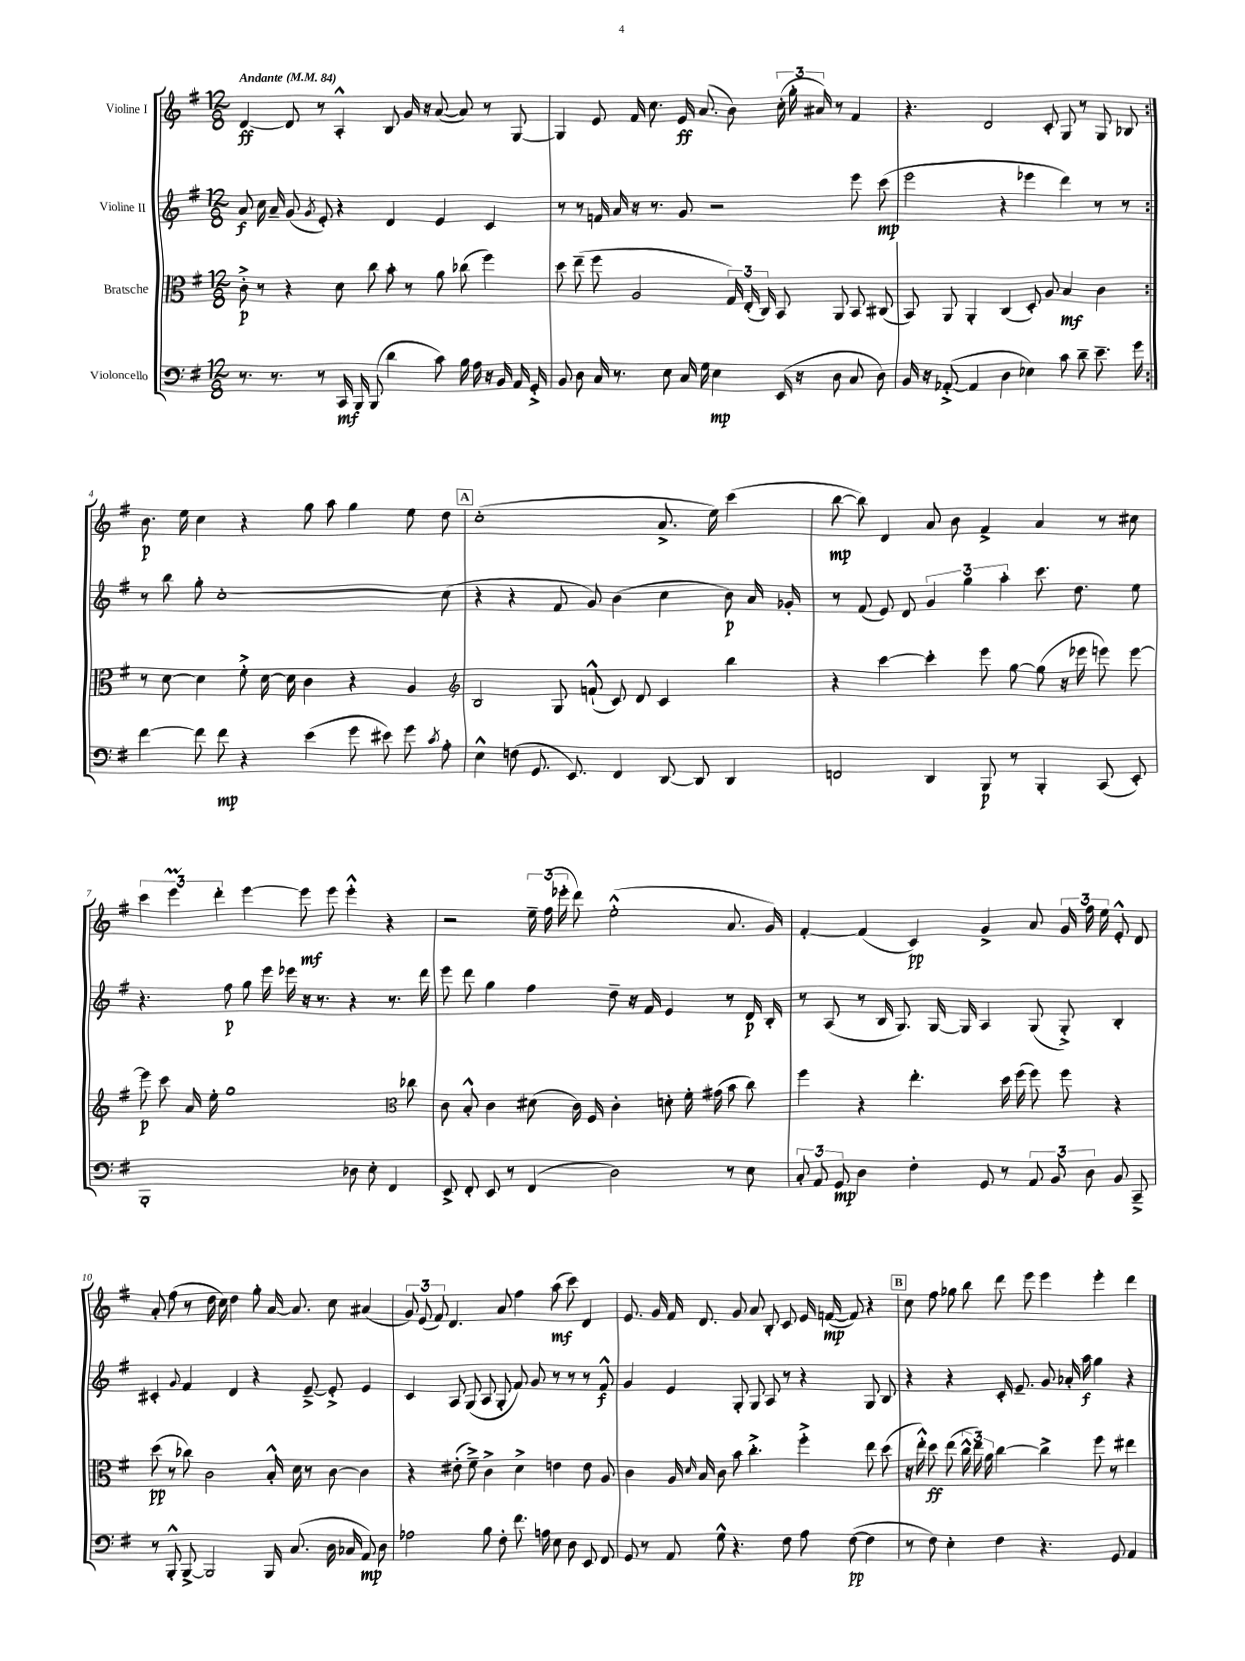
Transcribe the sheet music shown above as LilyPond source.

<<
\new StaffGroup <<
\new Staff = "s0" \with { instrumentName = "Violine I" } {
    \clef treble \key g \major \numericTimeSignature \time 12/8 \tempo "Andante" 4 = 84
    \autoBeamOff \repeat volta 2 { d'4~\ff d'8 r8 a4-.-^ b8 g'16 r16 a'8~( a'8) r8 g8~ |
    g4 e'8 fis'16 c''8. e'16\ff a'8.( b'8) \tuplet 3/2 { c''16-.( g''16-. ais'16) } r8 fis'4 |
    r4. d'2 c'8-. g8 r8 g8 bes8 | }
    b'8.\p e''16 c''4 r4 g''8 a''8 g''4 e''8 d''8 |
    \mark \markup { \box "A" } c''1-.( a'8.-> e''16) c'''4( |
    b''8~\mp b''8) d'4 a'8 b'8 fis'4-> a'4 r8 cis''8 |
    \tuplet 3/2 { c'''4 e'''4\prall d'''4-. } e'''4~ e'''8\mf e'''8 e'''4-.-^ r4 |
    r2 \tuplet 3/2 { e''16-- fis''16( ees'''16-. } d'''8) e''2-.-^( a'8. g'16) |
    fis'4~-. fis'4( c'4\pp) g'4-> a'8 \tuplet 3/2 { g'16 fis''16 e''16 } e'8-.-^ d'8 |
    a'8-. fis''8( r8 d''16 c''16) d''4 g''8-. a'16~ a'8. c''8 ais'4( |
    \tuplet 3/2 { g'8) e'8( fis'8) } d'4. a'8 fis''4 a''8\mf( c'''8) d'4 |
    e'8. g'16 fis'16 d'8. g'8 a'8 b8-. c'8 e'16 f'16~\mp( f'8) r4 |
    \mark \markup { \box "B" } c''8 fis''8 ges''8 b''8 d'''8 e'''8 e'''4 e'''4-. d'''4 \bar "|." |
}
\new Staff = "s1" \with { instrumentName = "Violine II" } {
    \clef treble \key g \major \numericTimeSignature \time 12/8
    \autoBeamOff \repeat volta 2 { a'8\f c''16 a'16-- g'8( \acciaccatura { g'8 } e'8-.) r4 d'4 e'4 c'4 |
    r8 r8 f'16 a'16 r16 r8. g'8 r2 e'''8 c'''8\mp( |
    e'''2 r4 ees'''4 d'''4) r8 r8 | }
    r8 b''8 g''8-. c''1~-. c''8( |
    \mark \markup { \box "A" } r4 r4 fis'8 g'8) b'4( c''4 b'8\p) a'16 ges'16-. |
    r8 fis'8( e'8) d'8 \tuplet 3/2 { g'4 g''4 a''4-. } c'''8. d''8. e''8 |
    r4. fis''8\p g''8 e'''16 ees'''16 r16 r8. r4 r8. d'''16 |
    e'''8 d'''8 g''4 fis''4 d''8-- r16 fis'16 e'4 r8 d'16\p b16-. |
    r8 a8( r8 b16 g8.) g16~ g16 a4 g8( g8-.->) b4-. |
    cis'4-. \appoggiatura { g'8 } fis'4 d'4 r4 e'8~---> e'8-.-> e'4 |
    c'4 a8 g8( a8 g8-. fis'8) g'8 r8 r8 r8 fis'8-^\f |
    g'4 e'4 g8-. g8 a8 r8 r4 g8 b8 |
    \mark \markup { \box "B" } r4 r4 c'16-. e'8.-- g'8 aes'16-. a''16\f g''4 r4 \bar "|." |
}
\new Staff = "s2" \with { instrumentName = "Bratsche" } {
    \clef alto \key g \major \numericTimeSignature \time 12/8
    \autoBeamOff \repeat volta 2 { c'8-.->\p r8 r4 d'8 c''8 b'8-. r8 a'8 ces''8( fis''4) |
    d''8 e''8--( fis''8 a2 \tuplet 3/2 { g16) e16-.( c16) } b,8 a,8 b,8 cis8( |
    b,8) a,8 a,4-. c4( d8-.) a8 b4\mf c'4 | }
    r8 d'8~ d'4 fis'8-.-> d'16~ d'16 c'4 r4 a4 |
    \mark \markup { \box "A" } \clef treble b2 g8 f'8-!-^( c'8) d'8 c'4 b''4 |
    r4 c'''4~ c'''4-. e'''8 g''8~ g''8( r16 ees'''16 e'''8) e'''8~ |
    e'''8\p c'''8 a'16 e''16-. g''1 \clef alto ces''8 |
    c'8 b8-.-^ c'4 dis'8( c'16) fis16 c'4-. d'8-. fis'16-. gis'16( b'8 c''8) |
    fis''4 r4 e''4.-. d''16 fis''16( fis''8) fis''8 r4 |
    d''8\pp( r8 ces''8) c'2 b16-.-^ d'16 r8 c'8~ c'4 |
    r4 eis'8-.( fis'8--->) c'4-> d'4-> e'4 e'8 a8 |
    c'4 a16 \grace { d'16 } b16 c'8 b'8 c''4.-.-> fis''4-.-> e''8 d''8( |
    \mark \markup { \box "B" } r16 e''16-.-^) d''8\ff e''8( \tuplet 3/2 { c''16-^ e''16) a'16 } c''4~ c''4-> fis''8 r8 eis''4 \bar "|." |
}
\new Staff = "s3" \with { instrumentName = "Violoncello" } {
    \clef bass \key g \major \numericTimeSignature \time 12/8
    \autoBeamOff \repeat volta 2 { r8. r8. r8 c,16\mf b,,16 b,,8( d'4 c'8) b16 a16 r16 b,16 a,16 g,16-.-> |
    b,8 d8 c16 r8. e8 c16 g16 e4\mp e,16( r16 d8 c8 d8) |
    b,16 r16 aes,8~-.->( aes,4 d4 ees4) c'8 d'8-- e'8.-- g'16 | }
    fis'4~ fis'8 fis'8\mp r4 e'4( g'8 eis'8) g'8 \acciaccatura { c'8 } a8-. |
    \mark \markup { \box "A" } e4-^ f8( g,8. e,8.) fis,4 d,8~ d,8 d,4 |
    f,2 d,4 b,,8\p r8 b,,4-. c,8( e,8-.) |
    b,,1-. des8 e8-. fis,4 |
    e,8-> fis,8-. e,8 r8 fis,4( d2) r8 e8 |
    \tuplet 3/2 { c8-. a,8 g,8\mp } d4 fis4-. g,8 r8 \tuplet 3/2 { a,8 b,8 d8 } b,8 c,8---> |
    r8 b,,8-.-^ b,,8~-> b,,2 b,,16 c8.( d16 ces16 a,8\mp) d8 |
    aes2 b8 fis8-. fis'8. a16 e8 d8 e,8 fis,8 |
    g,8 r8 a,8 g8-^ r4. fis8 a8 fis8~\pp( fis4 |
    \mark \markup { \box "B" } r8 fis8) e4-. fis4 r4. g,8 a,4 \bar "|." |
}
>>
>>
